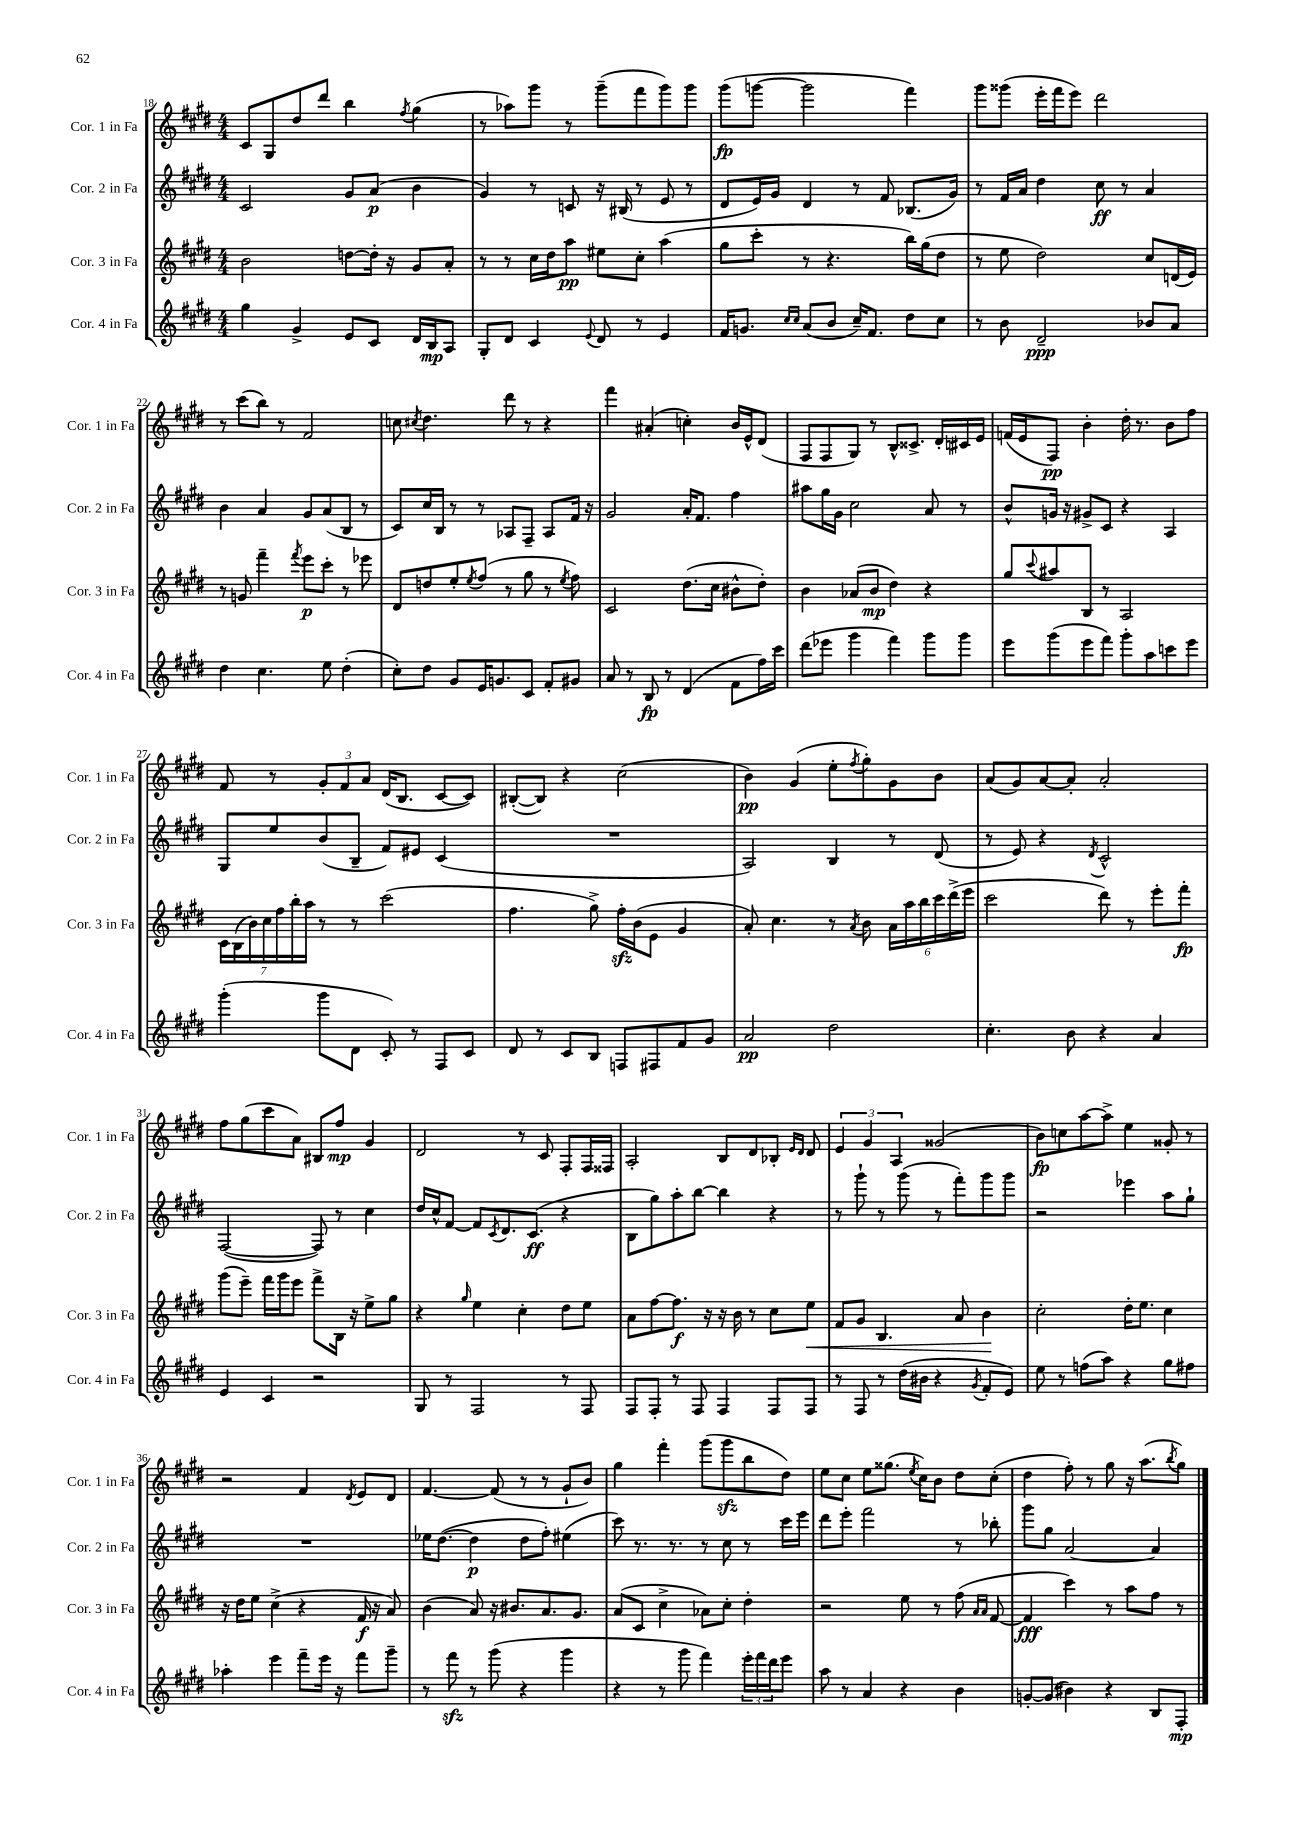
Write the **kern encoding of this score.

**kern	**kern	**kern	**kern
*staff4	*staff3	*staff2	*staff1
*clefG2	*clefG2	*clefG2	*clefG2
*k[f#c#g#d#]	*k[f#c#g#d#]	*k[f#c#g#d#]	*k[f#c#g#d#]
*M4/4	*M4/4	*M4/4	*M4/4
4gg#	2b	2c#	8c#
.	.	.	8G#
4g#^	.	.	8dd#
.	.	.	8ddd#
8e	[8dd	8g#	4bb
8c#	16dd']	(8a	.
.	16r	.	.
.	.	.	8qff#
16d#	8g#	4b	(4gg#
16B	.	.	.
8A	8a'	.	.
=	=	=	=
8G#'	8r	4g#)	8r
8d#	8r	.	8aa-)
4c#	16cc#	8r	8ggg#
.	16dd#	.	.
.	8aa	8c	8r
8qqe	.	.	.
8d#	8ee#	16r	(8ggg#~
.	.	(16B#	.
8r	8cc#'	8r	8fff#
4e	(4aa	8e	8ggg#)
.	.	8r	8ggg#
=	=	=	=
16f#	8gg#	8d#	(8ggg#
8.g	.	.	.
.	8ccc#'	16e)	[8ggg
.	.	16g#	.
16qqcc#	.	.	.
16qqcc#	.	.	.
(8a	8r	4d#	2ggg]
8b	4.r	.	.
16cc#~)	.	8r	.
8.f#	.	.	.
.	.	8f#	.
8dd#	16bb)	(8.B-	4fff#)
.	(16gg#	.	.
8cc#	8dd#	.	.
.	.	16g#)	.
=	=	=	=
8r	8r	8r	8ggg#
8b	8ee	16f#	(8ggg##
.	.	16a	.
2d#~	2dd#)	4dd#	16eee'
.	.	.	16fff#
.	.	.	8eee)
.	.	8cc#	2ddd#
.	.	8r	.
8b-	8cc#	4a	.
8a	(16d	.	.
.	16e)	.	.
=	=	=	=
4dd#	8r	4b	8r
.	8g	.	(8ccc#
4.cc#	4fff#~	4a	8bb)
.	.	.	8r
.	8qfff#	.	.
.	8eee	8g#	2f#
8ee	8ccc#'	(8a	.
(4dd#'	8r	8B	.
.	8eee-	8r	.
=	=	=	=
8cc#')	8d#	8c#)	8cc
.	.	.	8qcc#
8dd#	8dd	16cc#	4.dd#
.	.	16B	.
8g#	8ee'	8r	.
.	8qee	.	.
16e	(8ff#	8r	.
8.g	.	.	.
.	8r	8A-	8ddd#
8c#	8gg#	8F#~	8r
8f#'	8r	8A-	4r
.	8qee	.	.
8g#	8ff#)	16f#	.
.	.	16r	.
=	=	=	=
8a	2c#	2g#	4fff#
8r	.	.	.
8B	.	.	(4a#'
8r	.	.	.
(4d#	(8.dd#	16a'	4cc')
.	.	8.f#	.
.	16cc#	.	.
8f#	8b#^^	4ff#	16b
.	.	.	16e^^
16ff#)	8dd#')	.	(8d#
16ccc#	.	.	.
=	=	=	=
(8ddd#	4b	8aa#	8F#
8eee-	.	16gg#	8F#
.	.	16g#	.
4ggg#	(8a-	2cc#	8G#)
.	8b	.	8r
4fff#)	4dd#)	.	8B^^
.	.	.	8.c##^
8ggg#	4r	8a	.
.	.	.	16d#'
8ggg#	.	8r	16c#
.	.	.	16e
=	=	=	=
8eee	8gg#	8b^^	(16f
.	.	.	16e
.	8qqccc#	.	.
(8ggg#	8aa#	16g	8F#)
.	.	16r	.
8eee	8B	8g#^	4b'
8fff#)	8r	8c#	.
8ggg#'	2A	4r	16dd#'
.	.	.	8.r
8aa	.	.	.
8ccc	.	4A	8b
8eee	.	.	8ff#
=	=	=	=
(4ggg#'	28c#	8G#	8f#
.	(28B	.	.
.	28b)	.	.
.	28cc#	.	.
.	.	8ee	8r
.	28ff#	.	.
.	28bb'	.	.
.	28aa	.	.
8ggg#	8r	(8b	12g#'
.	.	.	12f#
8d#	8r	8B~	.
.	.	.	12a
8c#')	(2ccc#	8f#)	(16d#
.	.	.	8.B
8r	.	8e#	.
8F#	.	(4c#	[8c#
8c#	.	.	8c#])
=	=	=	=
8d#	4.ff#	1r	([8B#'
8r	.	.	8B#])
8c#	.	.	4r
8B	8gg#^)	.	.
8F	16ff#'	.	(2cc#
.	(16b	.	.
8F#	8e	.	.
8f#	4g#	.	.
8g#	.	.	.
=	=	=	=
2a	8a')	2A)	4b)
.	4.cc#	.	.
.	.	.	(4g#
2dd#	8r	4B	8ee'
.	8qa	.	8qff#
.	8b	.	8gg#')
.	24a	8r	8g#
.	24aa	.	.
.	24bb	.	.
.	24ccc#	(8d#	8b
.	(24ddd#^	.	.
.	24eee	.	.
=	=	=	=
4.cc#'	2ccc#	8r	(8a
.	.	8e)	8g#)
.	.	4r	[8a
8b	.	.	8a']
.	.	8qd#	.
4r	8ddd#)	2c#^^	2a'
.	8r	.	.
4a	8eee'	.	.
.	8fff#'	.	.
=	=	=	=
4e	(8ggg#	([2F#	8ff#
.	8eee~)	.	(8gg#
4c#	16fff#	.	8ccc#
.	16ggg#	.	.
.	8eee	.	8a)
2r	8fff#^	8F#])	8B#
.	16B	8r	8ff#
.	16r	.	.
.	8ee^	4cc#	4g#
.	8gg#	.	.
=	=	=	=
8G#	4r	16dd#	2d#
.	.	16cc#^^	.
8r	.	[8f#	.
.	16qqgg#	.	.
2F#	4ee	8f#]	.
.	.	8qc#	.
.	.	8.d#	.
.	4cc#'	.	8r
.	.	(8.c#	.
.	.	.	8c#
8r	8dd#	4r	8F#'
8F#	8ee	.	16F#
.	.	.	16F##
=	=	=	=
8F#	8a	8B	2A'
8F#'	[8ff#	8gg#)	.
8r	8.ff#]	8aa'	.
8F#	.	[8bb	.
.	16r	.	.
4F#	16r	4bb]	8B
.	16b	.	.
.	8r	.	8d#
8F#	8cc#	4r	8B-'
.	.	.	16qqe
.	.	.	16qqd#
8F#	8ee	.	8d#
=	=	=	=
8r	8f#	8r	6e
8F#	8g#	8ggg#`	.
.	.	.	6g#
8r	4.B	8r	.
.	.	.	6A
(16dd#	.	(8ggg#	.
16b#	.	.	.
4r	.	8r	(2g##
.	8a	8fff#')	.
8qg#	.	.	.
8f#'	4b	8ggg#	.
8e)	.	8ggg#	.
=	=	=	=
8ee	2cc#'	2r	8b)
8r	.	.	8cc
(8ff	.	.	[8aa
8aa)	.	.	8aa^]
4r	16dd#'	4eee-	4ee
.	8.ee	.	.
8gg#	4cc#	8aa	8g##'
8ff#	.	8gg#`	8r
=	=	=	=
4aa-'	16r	1r	2r
.	16dd#	.	.
.	8ee	.	.
4eee	(4cc#^	.	.
8fff#~	4r	.	4f#
16eee	.	.	.
16r	.	.	.
.	.	.	8qd#
8fff#	16f#	.	8e
.	16r	.	.
8ggg#~	8a)	.	8d#
=	=	=	=
8r	(4b	16ee-	[4.f#
.	.	([8.dd#	.
8fff#	.	.	.
8r	8a)	4dd#]	.
(8ggg#	16r	.	(8f#]
.	8.b#	.	.
4r	.	8dd#	8r
.	8.a	8ff#')	8r
4ggg#	.	(4ee#	8g#`
.	8.g#	.	.
.	.	.	8b)
=	=	=	=
4r	(8a	8ccc#)	4gg#
.	8c#	8.r	.
8r	4cc#^	.	4fff#'
.	.	8.r	.
8ggg#	.	.	.
4fff#)	8a-)	8r	(8ggg#
.	8cc#'	8cc#	8ggg#
24eee'	4dd#'	8r	8bb
24fff#	.	.	.
24ddd#	.	.	.
8eee	.	16ccc#	8dd#)
.	.	16eee	.
=	=	=	=
8aa	2r	8ddd#	8ee
8r	.	8eee'	8cc#
4a	.	2fff#	8ee
.	.	.	(8.gg##
4r	8ee	.	.
.	.	.	8qee
.	.	.	16cc#)
.	8r	.	8b
4b	(8ff#	8r	8dd#
.	16qqa	.	.
.	16qqa	.	.
.	[8f#	8bb-'	(8cc#'
=	=	=	=
[8g'	4f#]	8ggg#	4dd#
(8g]	.	8gg#	.
4b#)	4ccc#)	[2a	8ff#')
.	.	.	8r
4r	8r	.	8gg#
.	8aa	.	16r
.	.	.	(8.aa
8B	8ff#	4a]	.
.	.	.	8qbb
8F#'	8r	.	8gg#)
==	==	==	==
*-	*-	*-	*-
